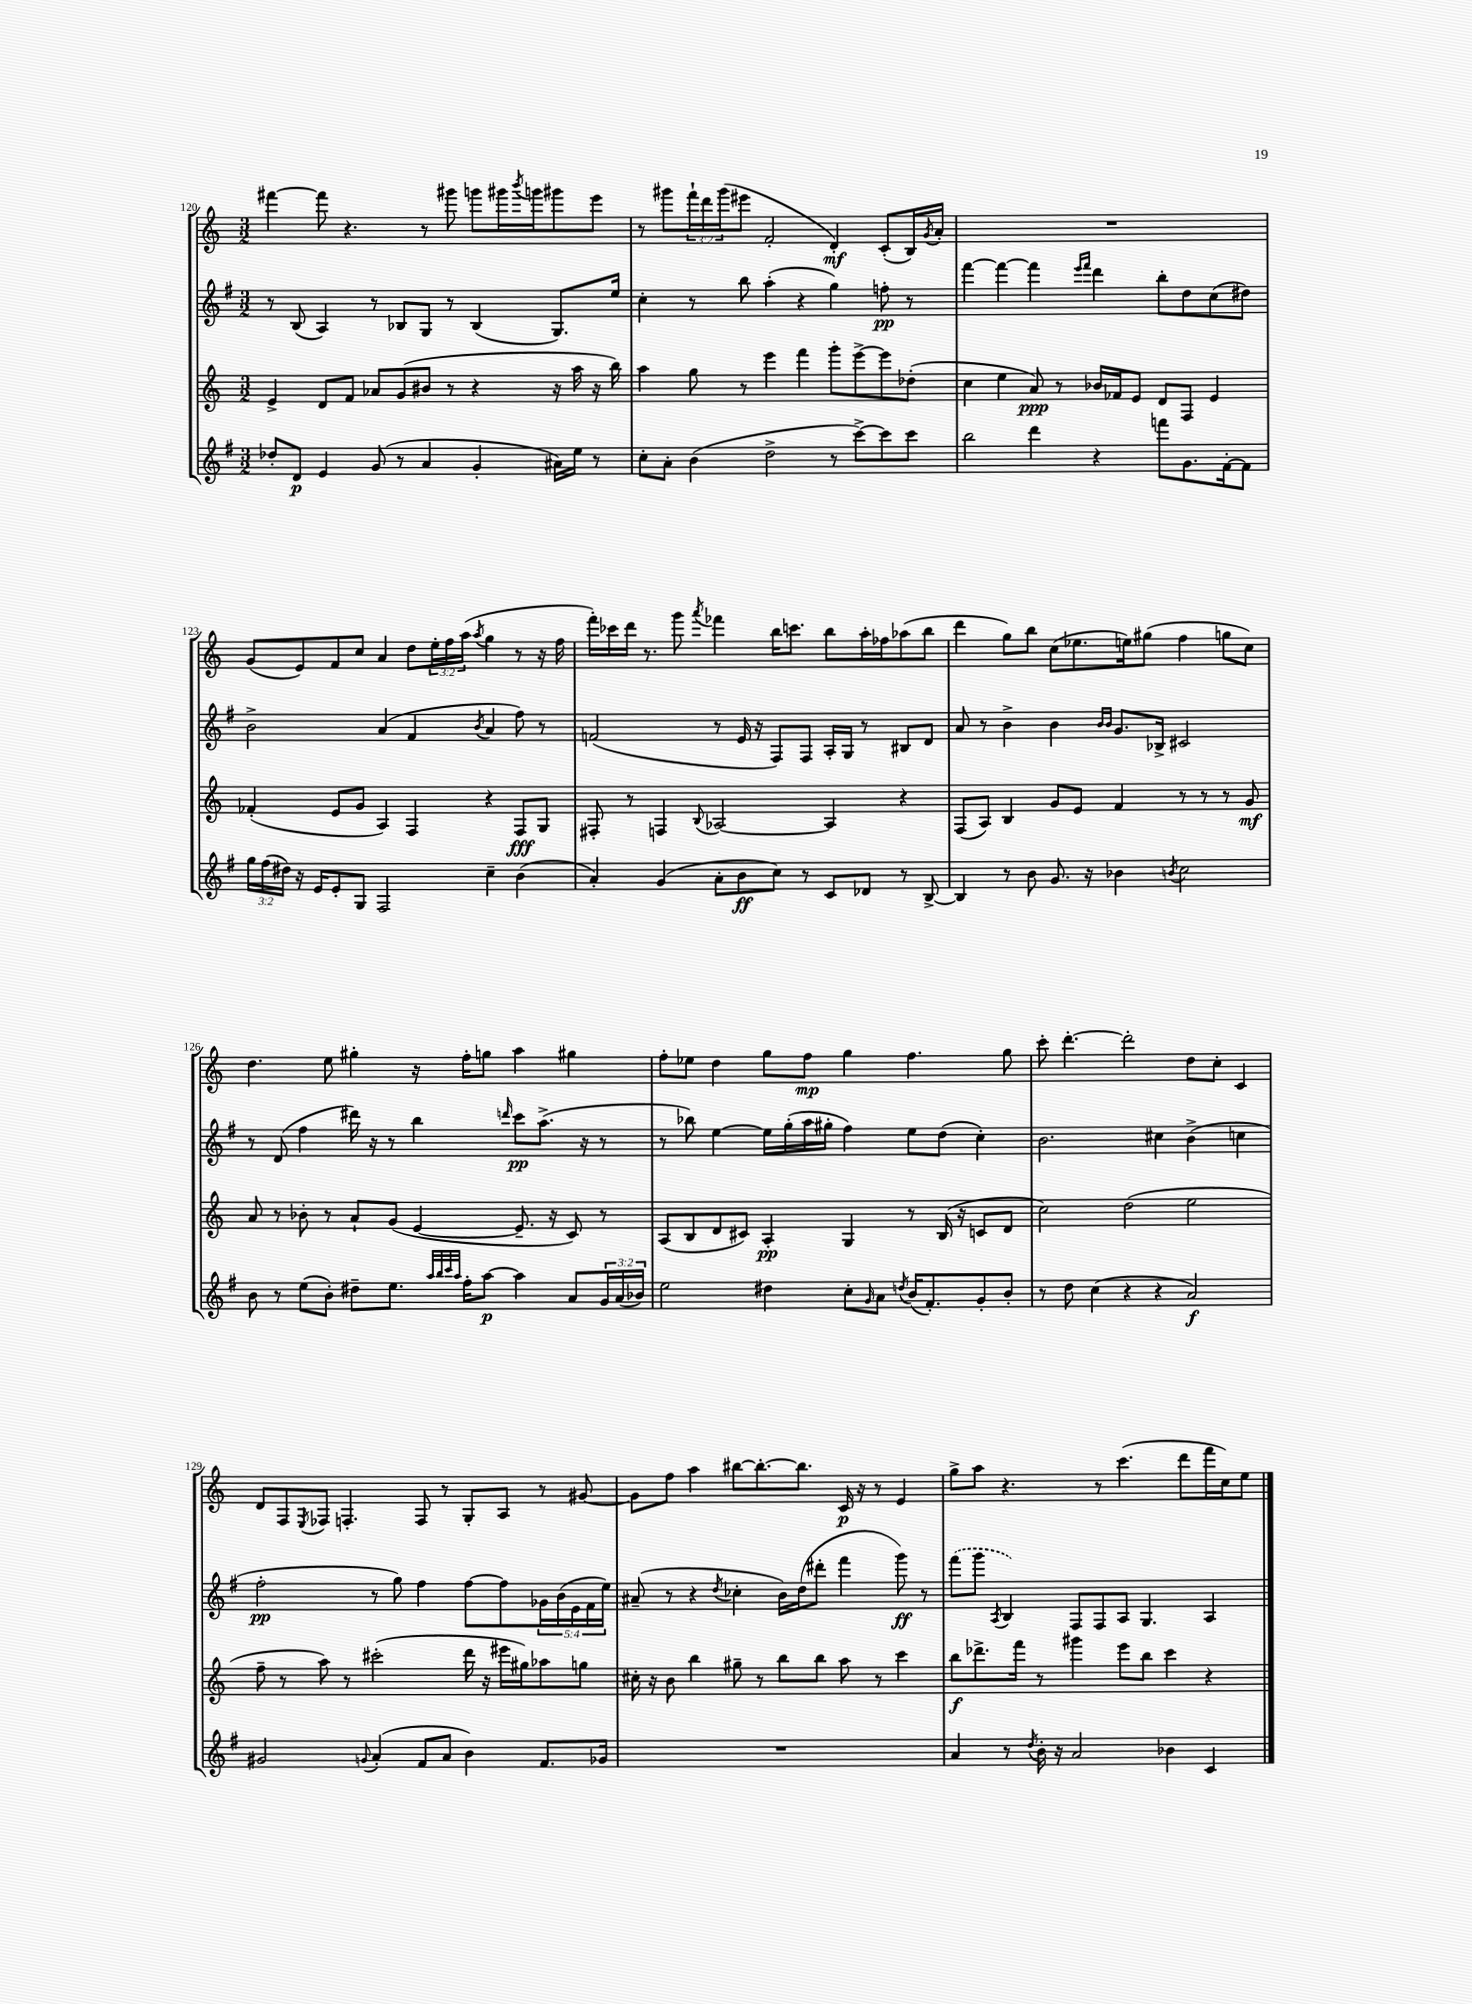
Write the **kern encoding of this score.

**kern	**kern	**kern	**kern
*staff4	*staff3	*staff2	*staff1
*clefG2	*clefG2	*clefG2	*clefG2
*k[f#]	*k[]	*k[f#]	*k[]
*M3/2	*M3/2	*M3/2	*M3/2
8dd-'	4e^	8r	[4fff#
8d	.	(8B	.
4e	8d	4A)	8fff#]
.	8f	.	4.r
(8g	8a-	8r	.
8r	(8g	8B-	.
4a	8b#	8G	8r
.	8r	8r	8ggg#
4g'	4r	(4B-	8ggg
.	.	.	16ggg#
.	.	.	8qbbb
.	.	.	16ggg
16a#)	16r	8.G)	8ggg#
16ee	16aa	.	.
8r	16r	.	8eee
.	16bb)	16ee	.
=	=	=	=
8cc'	4aa	4cc'	8r
8a'	.	.	8ggg#
(4b	8gg	8r	24fff`
.	.	.	24ddd
.	.	.	(24ggg#
.	8r	8bb	8eee#
2dd^	4eee	(4aa'	2f'
.	4fff	4r	.
8r	8ggg'	4gg)	4d')
[8ccc^)	[8eee^	.	.
8ccc]	8eee]	8ff'	(8c'
8ccc	(8dd-'	8r	16B)
.	.	.	8qg
.	.	.	16a'
=	=	=	=
2bb	4cc	[4fff#	1.r
.	4ee	4fff#_	.
4ddd	8a)	4fff#]	.
.	8r	.	.
.	.	16qqeee	.
.	.	16qqfff#	.
4r	16b-	4ddd	.
.	16f-	.	.
.	8e	.	.
8fff	8d	8bb'	.
8.g	8F	8dd	.
.	4e	(8cc	.
[16f#'	.	.	.
8f#]	.	8dd#)	.
=	=	=	=
24gg	(4f-'	2b^	(8g
(24ff#	.	.	.
24dd#)	.	.	.
16r	.	.	8e)
16e	.	.	.
8e'	8e	.	8f
8G	8g	.	8cc
2F#	4A)	(4a	4a
.	4F	4f#	8dd
.	.	.	24ee'
.	.	.	24ff
.	.	.	(24aa
.	.	8qb	8qaa
4cc~	4r	4a	4gg
(4b	8F	8ff#)	8r
.	8G	8r	16r
.	.	.	16ff
=	=	=	=
4a')	8F#'	(2f	16fff')
.	.	.	16ccc-
.	8r	.	16ddd
.	.	.	8.r
(4g	4F	.	.
.	.	.	8ggg
.	8qqB	.	8qaaa
8a'	[2A-	8r	4fff-
8b	.	16e	.
.	.	16r	.
8cc)	.	8F#)	16bb
.	.	.	8.ccc
8r	.	8F#	.
8c	4A-]	16A'	8bb
.	.	16G	.
8d-	.	8r	16aa'
.	.	.	16ff-
8r	4r	8B#	(8aa-
[8B^	.	8d	8bb
=	=	=	=
4B]	(8F	8a	4ddd
.	8A)	8r	.
8r	4B	4b^	8gg)
8b	.	.	8bb
8.g	8g	4b	(8cc
.	8e	.	8.ee-
16r	.	.	.
.	.	16qqb	.
.	.	16qqb	.
4b-	4f	8.g	.
.	.	.	16ee)
.	.	.	(8gg#
.	.	16B-^	.
8qb	.	.	.
2cc	8r	2c#	4ff
.	8r	.	.
.	8r	.	8gg
.	8g	.	8cc)
=	=	=	=
8b	8a	8r	4.dd
8r	8r	(8d	.
(8ee	8b-'	4ff#	.
8b')	8r	.	8ee
8dd#~	8a`	16ddd#)	4gg#'
.	.	16r	.
8.ee	(8g	8r	.
.	[4e	4bb	16r
32qqaa	.	.	.
32qqbb	.	.	.
32qqccc	.	.	.
32qqaa	.	.	.
16ff#'	.	.	16ff'
[8aa	.	.	8gg
.	.	16qqddd	.
4aa]	8.e~]	8ccc	4aa
.	.	(8.aa^	.
.	16r	.	.
8a	8c)	.	4gg#
.	.	16r	.
24g	8r	8r	.
(24a	.	.	.
24b-)	.	.	.
=	=	=	=
2ee	(8A	8r	8ff'
.	8B	8bb-)	8ee-
.	8d	[4ee	4dd
.	8c#)	.	.
4dd#	4A'	16ee]	8gg
.	.	(16gg'	.
.	.	16aa	8ff
.	.	16gg#'	.
8cc'	4G	4ff#)	4gg
16qqg	.	.	.
8a	.	.	.
8qdd	.	.	.
(16b	8r	8ee	4.ff
8.f#')	.	.	.
.	(16B	(8dd	.
.	16r	.	.
8g'	8c	4cc')	.
8b'	8d	.	8gg
=	=	=	=
8r	2cc)	2.b	8ccc'
8dd	.	.	[4.ddd'
(4cc	.	.	.
4r	(2dd	.	2ddd']
4r	.	4cc#	.
2a)	2ee	(4b^	8dd
.	.	.	8cc'
.	.	4cc	4c
=	=	=	=
2g#	8ff~	2ff#'	8d
.	8r	.	8F
.	.	.	8qE
.	8aa)	.	8F-
.	8r	.	4.F'
8qqg	.	.	.
(4a'	(2ccc#'	8r	.
.	.	8gg)	.
8f#	.	4ff#	8F
8a	.	.	8r
4b)	16ddd	[8ff#	8G'
.	16r	.	.
.	16eee#	8ff#]	8A
.	16gg#)	.	.
8.f#	8aa-	20g-	8r
.	.	(20b	.
.	.	20e	.
.	8gg	.	[8g#
.	.	20f#	.
16g-	.	.	.
.	.	20ee)	.
=	=	=	=
1.r	16cc#'	(8a#~	8g#]
.	16r	.	.
.	8b	8r	8ff
.	4bb	4r	4aa
.	.	8qdd	.
.	8gg#~	4cc-'	[8bb#
.	8r	.	8.bb#'_
.	8bb	16b)	.
.	.	(16dd	8.bb#]
.	8bb	8ddd#'	.
.	8aa	4fff#	16c
.	.	.	16r
.	8r	.	8r
.	4ccc	8ggg)	4e
.	.	8r	.
=	=	=	=
4a	8bb	(8fff#	8gg^
.	8.ddd-^	8ggg	8aa
.	.	8qA	.
8r	.	4B)	4.r
.	16fff	.	.
8qdd	.	.	.
16b'	8r	.	.
16r	.	.	.
2a	4ggg#	8F#	.
.	.	8F#	8r
.	8eee	8A	(4.ccc
.	8bb	4.G	.
4b-	4ccc	.	.
.	.	.	8ddd
4c	4r	4A	16fff
.	.	.	16cc)
.	.	.	8ee
==	==	==	==
*-	*-	*-	*-
